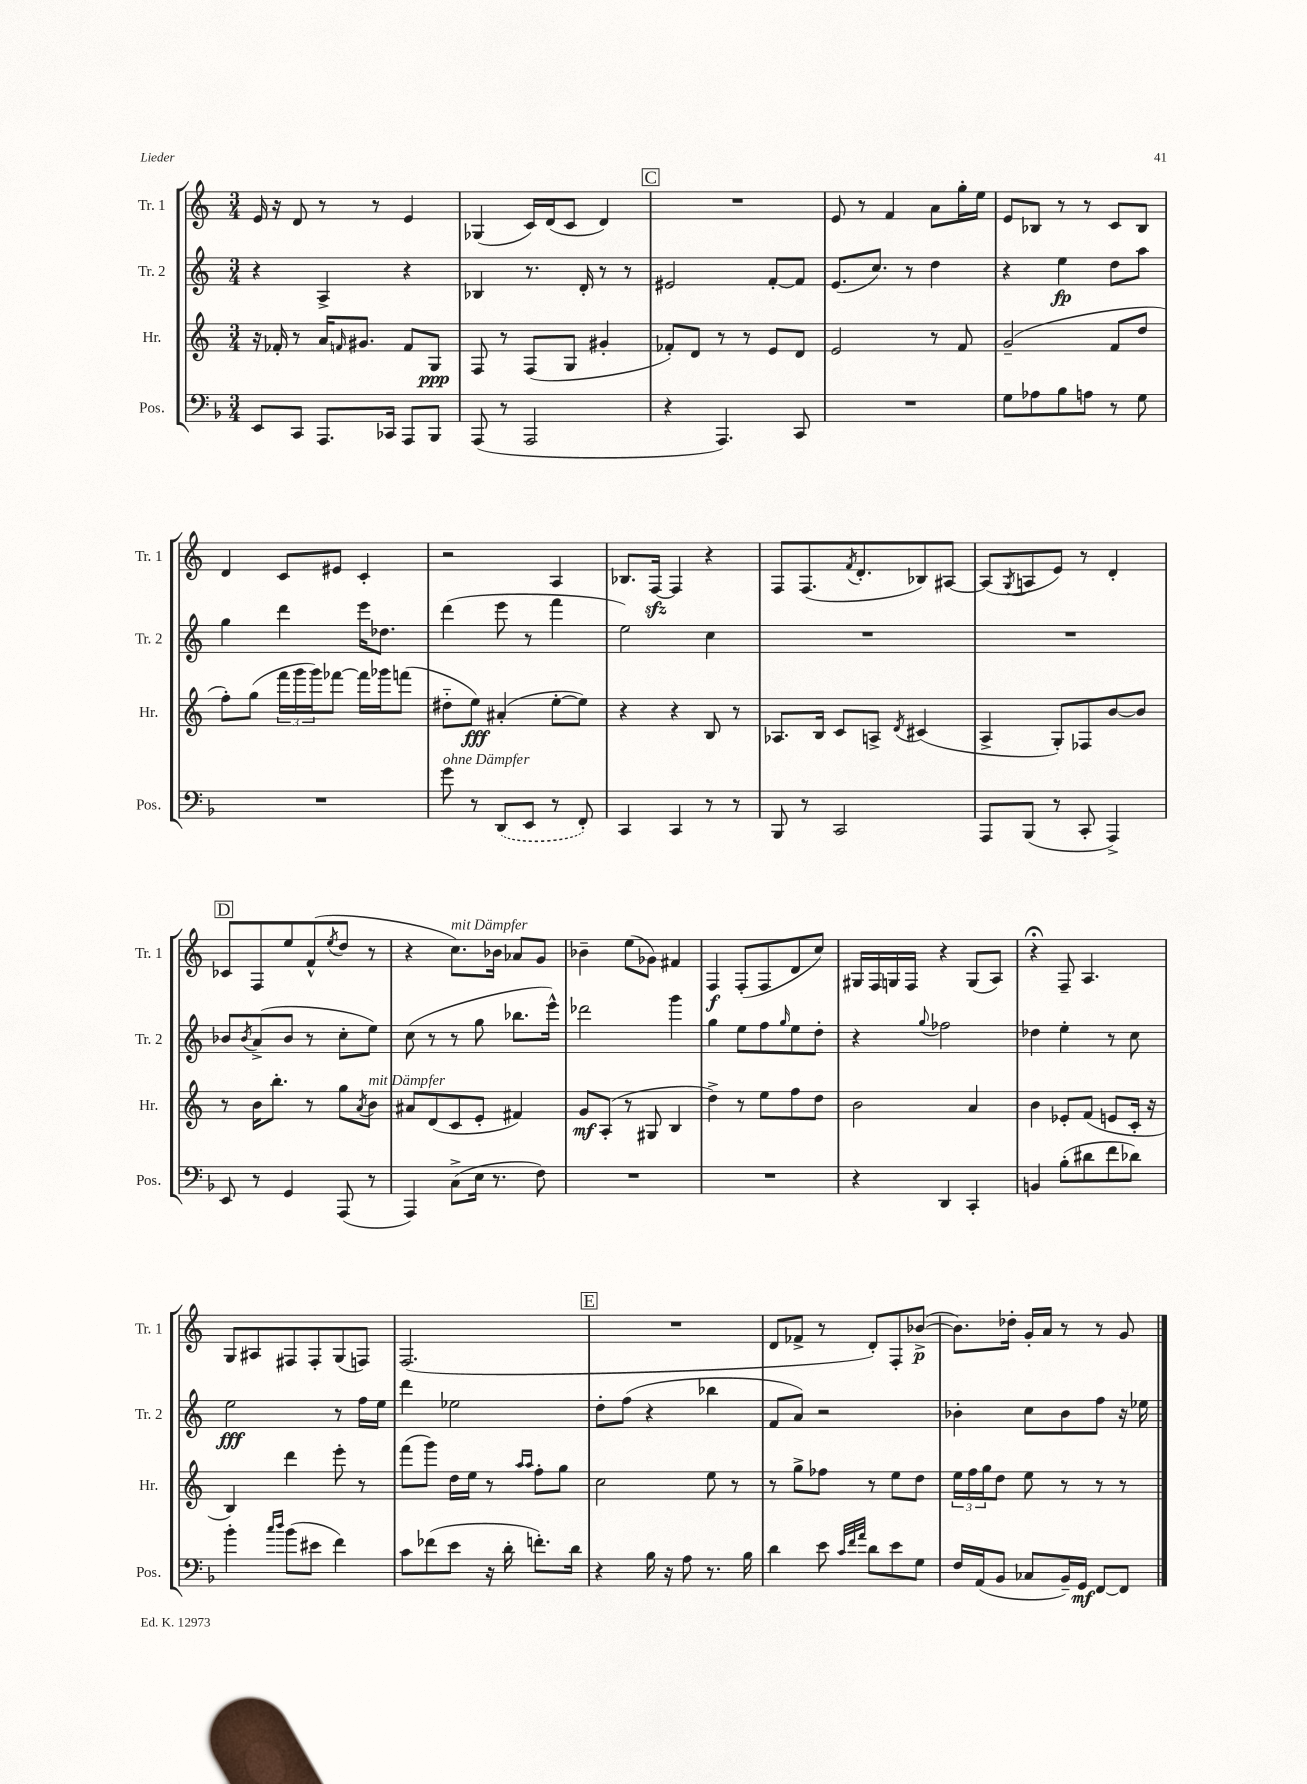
<<
\new StaffGroup <<
\new Staff = "s0" \with { instrumentName = "Tr. 1" shortInstrumentName = "Tr. 1" } {
    \clef treble \key c \major \numericTimeSignature \time 3/4
    e'16 r16 d'8 r8 r8 e'4 |
    ges4( c'16) d'16( c'8 d'4) |
    \mark \markup { \box "C" } R2. |
    e'8 r8 f'4 a'8 g''16-. e''16 |
    e'8 bes8 r8 r8 c'8 bes8 |
    d'4 c'8 eis'8 c'4-. |
    r2 a4 |
    bes8. f16~\sfz f4 r4 |
    f8 f8.( \acciaccatura { f'8 } d'8.-. bes8) ais8~ |
    ais8( \acciaccatura { g8 } a8 e'8) r8 d'4-. |
    \mark \markup { \box "D" } ces'8 f8 e''8 f'8-^( \acciaccatura { e''8 } d''8 r8 |
    r4 c''8.^\markup { \italic "mit Dämpfer" }) bes'16 aes'8 g'8 |
    bes'4-- e''8( ges'8) fis'4 |
    f4\f f8-.( f8 d'8 c''8) |
    gis16 f16 g16 f16 r4 g8( a8) |
    r4\fermata f8-- a4. |
    g8 ais8 fis8 fis8-. g8( f8) |
    f2.( |
    \mark \markup { \box "E" } R2. |
    d'8 fes'8-> r8 d'8-.) f8-. bes'8~->\p( |
    bes'8.) des''16-. g'16-. a'16 r8 r8 g'8 \bar "|." |
}
\new Staff = "s1" \with { instrumentName = "Tr. 2" shortInstrumentName = "Tr. 2" } {
    \clef treble \key c \major \numericTimeSignature \time 3/4
    r4 a4-> r4 |
    bes4 r8. d'16-. r8 r8 |
    \mark \markup { \box "C" } eis'2 f'8~-. f'8 |
    e'8.( c''8.) r8 d''4 |
    r4 e''4\fp d''8 a''8 |
    g''4 d'''4 e'''16 des''8. |
    d'''4( e'''8 r8 f'''4 |
    e''2) c''4 |
    R2. |
    R2. |
    \mark \markup { \box "D" } bes'8 \acciaccatura { bes'8 } a'8->( bes'8 r8 c''8-. e''8) |
    c''8( r8 r8 g''8 bes''8. e'''16-^) |
    des'''2 g'''4 |
    g''4 e''8 f''8 \grace { g''16 } e''8 d''8-. |
    r4 \appoggiatura { g''8 } fes''2 |
    des''4 e''4-. r8 c''8 |
    e''2\fff r8 f''16 e''16 |
    d'''4 ees''2 |
    \mark \markup { \box "E" } d''8-. f''8( r4 bes''4 |
    f'8 a'8) r2 |
    bes'4-. c''8 bes'8 f''8 r16 ees''16 \bar "|." |
}
\new Staff = "s2" \with { instrumentName = "Hr." shortInstrumentName = "Hr." } {
    \clef treble \key c \major \numericTimeSignature \time 3/4
    r16 fes'16-. r8 a'16 \grace { f'16 } gis'8. f'8 g8\ppp |
    f8 r8 f8( g8 gis'4-. |
    \mark \markup { \box "C" } fes'8-.) d'8 r8 r8 e'8 d'8 |
    e'2 r8 f'8 |
    g'2--( f'8 d''8 |
    f''8-.) g''8( \tuplet 3/2 { f'''16 g'''16 g'''16) } fes'''8~ fes'''16 ges'''16 f'''8( |
    dis''8-_ e''8\fff) ais'4-.( e''8~-. e''8) |
    r4 r4 b8 r8 |
    aes8. b16 c'8 a8-> \acciaccatura { d'8 } cis'4( |
    a4-> g8-.) fes8 b'8~ b'8 |
    \mark \markup { \box "D" } r8 b'16 b''8.-. r8 g''8 \acciaccatura { a'8 } b'8^\markup { \italic "mit Dämpfer" } |
    ais'8 d'8( c'8 e'8-. fis'4) |
    g'8\mf a8-.( r8 gis8 b4 |
    d''4->) r8 e''8 f''8 d''8 |
    b'2 a'4 |
    b'4 ees'8-. f'8( e'8 c'16-. r16 |
    b4) d'''4 e'''8-. r8 |
    f'''8( g'''8) d''16 e''16 r8 \grace { a''16 a''16 } f''8-. g''8 |
    \mark \markup { \box "E" } c''2 e''8 r8 |
    r8 g''8-> fes''8 r8 e''8 d''8 |
    \tuplet 3/2 { e''16 f''16 g''16 } d''8 e''8 r8 r8 r8 \bar "|." |
}
\new Staff = "s3" \with { instrumentName = "Pos." shortInstrumentName = "Pos." } {
    \clef bass \key f \major \numericTimeSignature \time 3/4
    e,8 c,8 a,,8. ces,16 a,,8 bes,,8 |
    a,,8( r8 a,,2 |
    \mark \markup { \box "C" } r4 a,,4.) c,8 |
    R2. |
    g8 aes8 bes8 a8 r8 g8 |
    R2. |
    g'8^\markup { \italic "ohne Dämpfer" } r8 \once \slurDashed d,8( e,8 r8 f,8-.) |
    c,4 c,4 r8 r8 |
    bes,,8 r8 c,2 |
    a,,8 bes,,8( r8 c,8-. a,,4->) |
    \mark \markup { \box "D" } e,8 r8 g,4 a,,8( r8 |
    a,,4) c8->( e16 r8. f8) |
    R2. |
    R2. |
    r4 d,4 c,4-. |
    b,4 bes8-.( dis'8 f'8 des'8) |
    bes'4-. \grace { c''16 d''16 } bes'8( eis'8 f'4) |
    c'8 fes'8( e'8 r16 d'16-. f'8.-.) d'16 |
    \mark \markup { \box "E" } r4 bes16 r16 a8 r8. bes16 |
    d'4 e'8 \grace { c'32 f'32 a'32 } d'8 e'8 g8 |
    f16 a,16( bes,8 ces8 bes,16--) g,16\mf f,8~ f,8 \bar "|." |
}
>>
>>
\layout { \context { \Score \remove "Bar_number_engraver" } }
